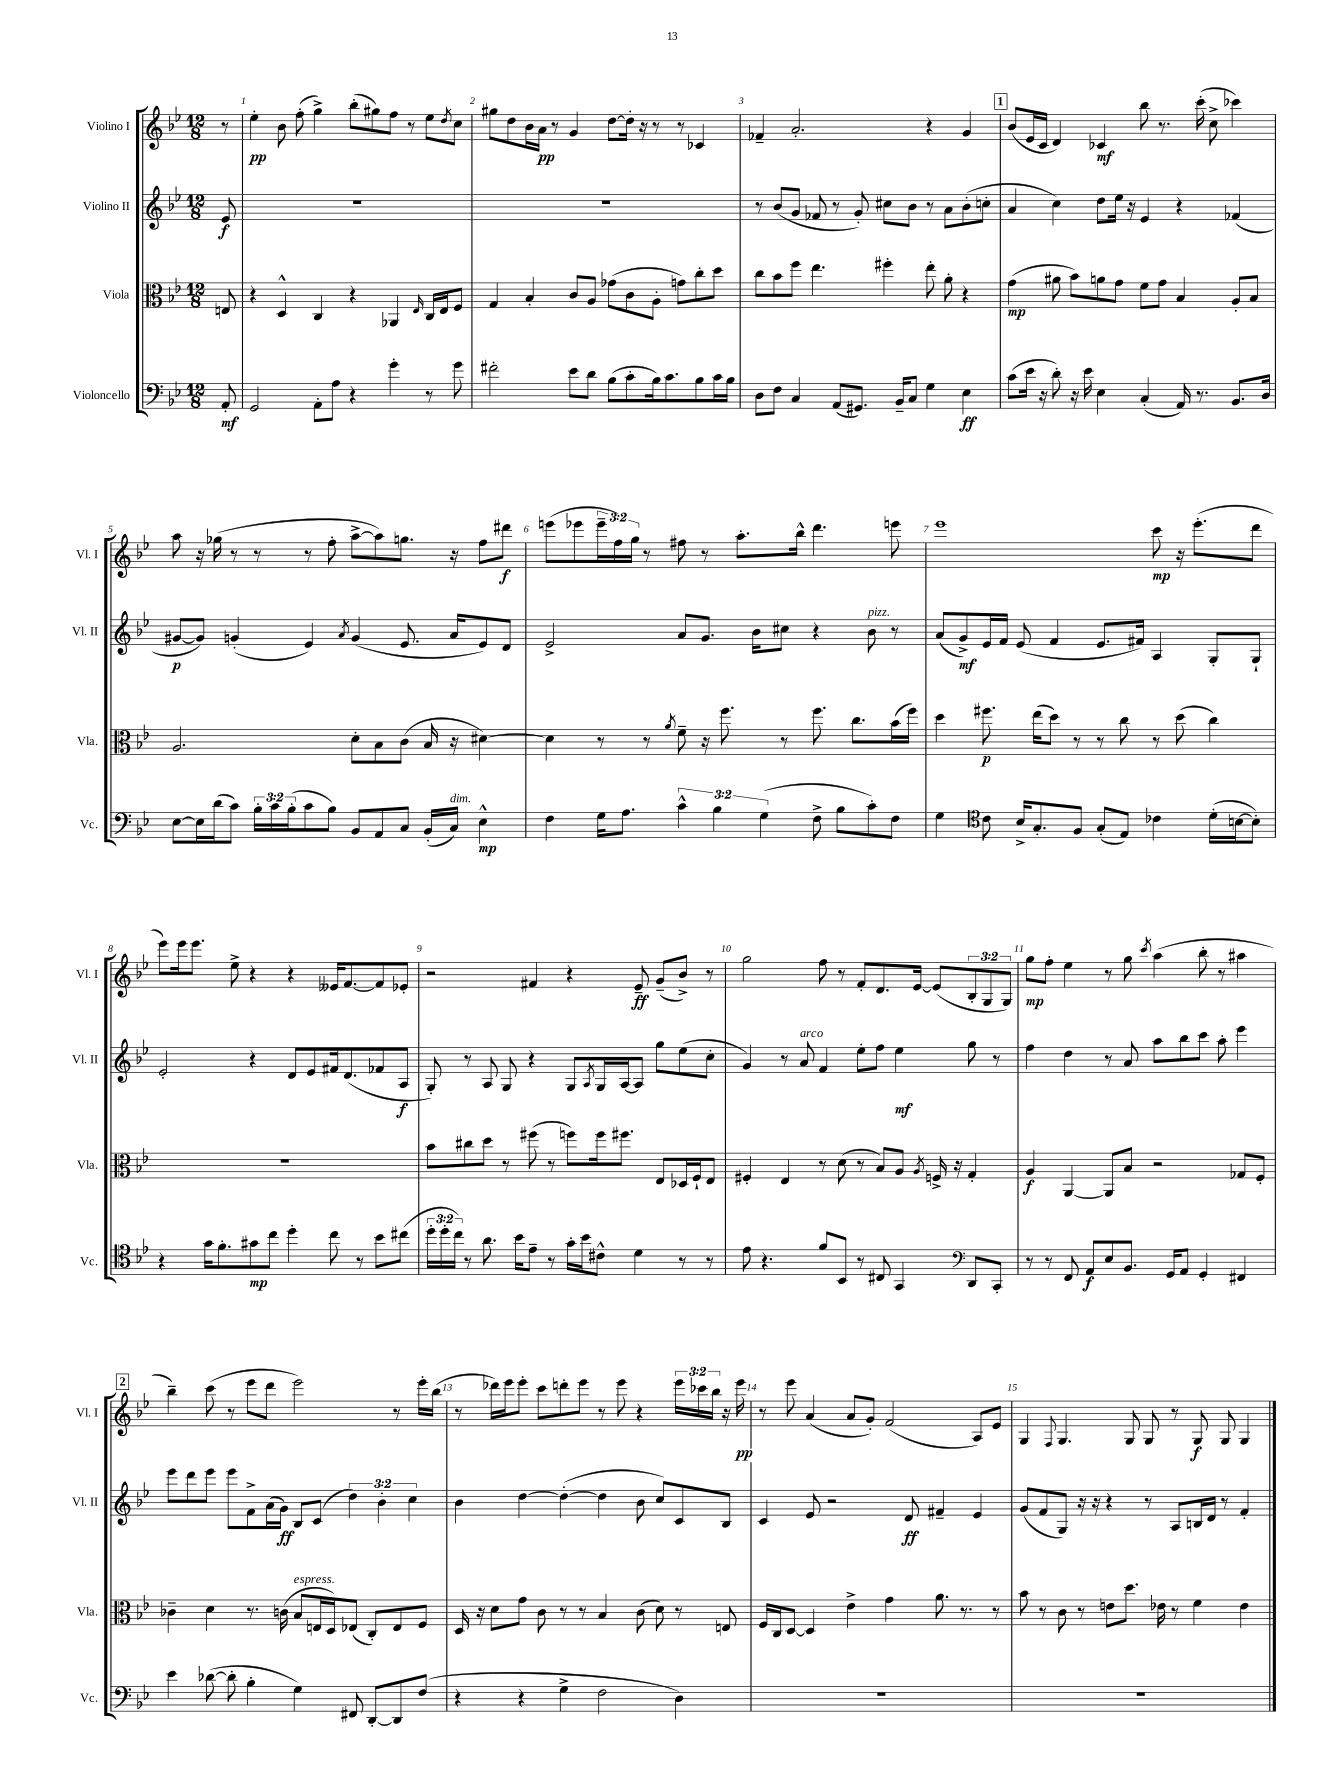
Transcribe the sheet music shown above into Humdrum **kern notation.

**kern	**dynam	**kern	**dynam	**kern	**dynam	**kern	**dynam
*part4	*part4	*part3	*part3	*part2	*part2	*part1	*part1
*staff4	*staff4	*staff3	*staff3	*staff2	*staff2	*staff1	*staff1
*I"Violoncello	*	*I"Viola	*	*I"Violino II	*	*I"Violino I	*
*I'Vc.	*	*I'Vla.	*	*I'Vl. II	*	*I'Vl. I	*
*clefF4	*	*clefC3	*	*clefG2	*	*clefG2	*
*k[b-e-]	*	*k[b-e-]	*	*k[b-e-]	*	*k[b-e-]	*
*M12/8	*	*M12/8	*	*M12/8	*	*M12/8	*
=	=	=	=	=	=	=	=
8AA'/	mf	8En/	.	8e-/	f	8r	.
=1	=1	=1	=1	=1	=1	=1	=1
2GG/	.	4r	.	1.r	.	4ee-'\	pp
.	.	4D^^/	.	.	.	8b-\	.
.	.	.	.	.	.	(8ff'\	.
8AA'\L	.	4C/	.	.	.	4gg^\)	.
8A\J	.	.	.	.	.	.	.
4r	.	4r	.	.	.	(8bb-'\L	.
.	.	.	.	.	.	8gg#X\)	.
4g'\	.	4AA-X/	.	.	.	8ff\J	.
.	.	.	.	.	.	8r	.
.	.	16qqE-/	.	.	.	.	.
8r	.	16C/LL	.	.	.	8ee-\L	.
.	.	16E-/J	.	.	.	.	.
.	.	.	.	.	.	8qdd/	.
8g\	.	8F/J	.	.	.	8cc\J	.
=2	=2	=2	=2	=2	=2	=2	=2
2f#X'\	.	4G/	.	1.r	.	8gg#X\L	.
.	.	.	.	.	.	8dd\	.
.	.	4B-'/	.	.	.	16b-\L	.
.	.	.	.	.	.	16a\JJ	pp
.	.	.	.	.	.	8r	.
8e-\L	.	8c/L	.	.	.	4g/	.
8d\J	.	8A/J	.	.	.	.	.
(8B-\L	.	(8g-X\L	.	.	.	[8dd\L	.
8c'\	.	8c\	.	.	.	16dd'\Jk]	.
.	.	.	.	.	.	16r	.
16B-\k)	.	8A'\J	.	.	.	8r	.
8.c\	.	.	.	.	.	.	.
.	.	8gn\L)	.	.	.	8r	.
8B-\	.	8cc'\	.	.	.	4c-X/	.
16c\L	.	8dd\J	.	.	.	.	.
16B-\JJ	.	.	.	.	.	.	.
=3	=3	=3	=3	=3	=3	=3	=3
8D\L	.	8cc\L	.	8r	.	4f-X~/	.
8F\J	.	8b-\	.	(8b-/L	.	.	.
4C/	.	8ff\J	.	8g/J	.	2.a'/	.
.	.	4.ee-\	.	8f-X/	.	.	.
(8AA/L	.	.	.	8r	.	.	.
8.GG#X/J)	.	.	.	8g'/)	.	.	.
.	.	4ff#X'\	.	8cc#X\L	.	.	.
16BB-~/KL	.	.	.	.	.	.	.
8C/J	.	.	.	8b-\J	.	.	.
4G\	.	8ee-'\	.	8r	.	4r	.
.	.	8a'\	.	8a\L	.	.	.
4E-\	ff	4r	.	(8b-'\	.	4g/	.
.	.	.	.	8ccn'\J	.	.	.
!!LO:REH:place=s1:t=1
=4	=4	=4	=4	=4	=4	=4	=4
(8c\L	.	(4g\	mp	4a/	.	(8b-/L	.
16e-\Jk	.	.	.	.	.	16e-/L	.
16r	.	.	.	.	.	16c/JJ	.
8d'\)	.	8a#X\	.	4cc\)	.	4d/)	.
16r	.	8b-\L)	.	.	.	.	.
16e-\	.	.	.	.	.	.	.
4E-\	.	8an\	.	8dd\L	.	4c-X/	mf
.	.	8g\J	.	16ee-\Jk	.	.	.
.	.	.	.	16r	.	.	.
(4C'/	.	8f\L	.	4e-/	.	8bb-\	.
.	.	8g\J	.	.	.	8.r	.
16AA/)	.	4B-/	.	4r	.	.	.
8.r	.	.	.	.	.	(16ccc'\	.
.	.	.	.	.	.	8cc^\	.
8.BB-/L	.	8A'/L	.	(4f-X/	.	4ccc-X\)	.
.	.	8B-/J	.	.	.	.	.
16D/Jk	.	.	.	.	.	.	.
!!LO:LB:g=z
=5	=5	=5	=5	=5	=5	=5	=5
[8E-\L	.	2.A/	.	[8g#X/L	p	8aa\	.
16E-\L]	.	.	.	8g#/J])	.	16r	.
(16d\J	.	.	.	.	.	(16gg-X\	.
8c\J)	.	.	.	(4gn'/	.	8r	.
24B-'\LL	.	.	.	.	.	8r	.
24c\	.	.	.	.	.	.	.
(24B-'\J	.	.	.	.	.	.	.
8c\	.	.	.	4e-/)	.	8r	.
8B-\J)	.	.	.	.	.	8ff'\	.
.	.	.	.	8qa/	.	.	.
8BB-/L	.	8d'\L	.	(4g/	.	[8aa^\L	.
8AA/	.	8B-\	.	.	.	8aa\])	.
8C/J	.	(8c\J	.	8.e-/	.	8.ggn\J	.
(16BB-'/LL	.	16B-/	.	.	.	.	.
!LO:TX:a:i:t=dim.	!	!	!	!	!	!	!
16C/JJ)	.	16r	.	16a/KL	.	16r	.
4E-^^\	mp	[4d#X\)	.	8e-/)	.	8ff\L	.
.	.	.	.	8d/J	.	8ddd#X\J	f
=6	=6	=6	=6	=6	=6	=6	=6
4F\	.	4d#\]	.	2e-^/	.	(8eeen\L	.
.	.	.	.	.	.	8eee-X\	.
16G\KL	.	8r	.	.	.	24eee-~\L	.
.	.	.	.	.	.	24ff\)	.
8.A\J	.	.	.	.	.	.	.
.	.	.	.	.	.	24gg\JJ	.
.	.	8r	.	.	.	8r	.
.	.	8qa/	.	.	.	.	.
6c^^\	.	8f~\	.	8a/L	.	8ff#X\	.
.	.	16r	.	8.g/J	.	8r	.
6B-\	.	.	.	.	.	.	.
.	.	8.ff\	.	.	.	.	.
.	.	.	.	.	.	8.aa'\L	.
.	.	.	.	16b-\KL	.	.	.
(6G\	.	.	.	.	.	.	.
.	.	8r	.	8cc#X\J	.	.	.
.	.	.	.	.	.	16bb-^^\Jk	.
8F^\	.	8.ff\	.	4r	.	4.ddd\	.
8B-\L	.	.	.	.	.	.	.
.	.	8.cc\L	.	.	.	.	.
!	!	!	!	!LO:TX:a:i:t=pizz.	!	!	!
8c'\)	.	.	.	8b-\	.	.	.
8F\J	.	(16b-\L	.	8r	.	8eeen\	.
.	.	16ff\JJ)	.	.	.	.	.
=7	=7	=7	=7	=7	=7	=7	=7
4G\	.	4dd\	.	(8a/L	.	1eee-	.
.	.	.	.	8g^/)	mf	.	.
*clefC4	*	*	*	*	*	*	*
8c\	.	8.ff#X\	p	16e-/L	.	.	.
.	.	.	.	16f/JJ	.	.	.
16B-^/KL	.	.	.	(8e-/	.	.	.
8.G'/	.	(16ee-\KL	.	.	.	.	.
.	.	8dd\J)	.	4f/	.	.	.
8F/J	.	8r	.	.	.	.	.
(8G'/L	.	8r	.	8.e-/L	.	.	.
8E-/J)	.	8cc\	.	.	.	.	.
.	.	.	.	16f#X/Jk)	.	.	.
4c-X\	.	8r	.	4A/	.	8ccc\	mp
.	.	(8dd\	.	.	.	16r	.
.	.	.	.	.	.	(8.eee-'\L	.
(16d'\LL	.	4cc\)	.	8G'/L	.	.	.
[16Bn\J	.	.	.	.	.	.	.
8B'\J])	.	.	.	8G`/J	.	8ddd\J	.
!!LO:LB:g=z
=8	=8	=8	=8	=8	=8	=8	=8
4r	.	1.r	.	2e-'/	.	8eee-\L)	.
.	.	.	.	.	.	16eee-\k	.
.	.	.	.	.	.	8.eee-\J	.
16g\KL	.	.	.	.	.	.	.
8.f'\	.	.	.	.	.	.	.
.	.	.	.	.	.	8ee-^\	.
8g#X\	mp	.	.	4r	.	4r	.
8cc\J	.	.	.	.	.	.	.
4dd'\	.	.	.	8d/L	.	4r	.
.	.	.	.	8e-/	.	.	.
8cc\	.	.	.	16f#X/k	.	16e--X/KL	.
.	.	.	.	(8.d/	.	[8.f/	.
8r	.	.	.	.	.	.	.
8b-\L	.	.	.	8f-X/	.	8f/]	.
(8cc#X\J	.	.	.	8A/J	f	8e-X'/J	.
=9	=9	=9	=9	=9	=9	=9	=9
24dd'\LL	.	8b-\L	.	8G'/)	.	2r	.
24dd'\	.	.	.	.	.	.	.
24cc\JJ)	.	.	.	.	.	.	.
8r	.	8cc#X\	.	8r	.	.	.
8.a\	.	8dd\J	.	8A/	.	.	.
.	.	8r	.	8G/	.	.	.
16b-\KL	.	.	.	.	.	.	.
8e-~\J	.	(8ff#X\	.	4r	.	4f#X/	.
8r	.	8r	.	.	.	.	.
16g'\LL	.	8ffn\L)	.	8G/L	.	4r	.
16b-\J	.	.	.	.	.	.	.
.	.	.	.	8qA/	.	.	.
8c#X^^\J	.	16ff\k	.	16G/L	.	.	.
.	.	8.ff#X\J	.	[16A/J	.	.	.
4d\	.	.	.	8A/J]	.	8e-~/	ff
.	.	8E-/L	.	8gg\L	.	(8g~/L	.
8r	.	16D-X/L	.	(8ee-\	.	8b-^/J)	.
.	.	16F`/J	.	.	.	.	.
8r	.	8E-/J	.	8cc'\J	.	8r	.
=10	=10	=10	=10	=10	=10	=10	=10
8e-\	.	4F#X'/	.	4g/)	.	2gg\	.
4.r	.	.	.	.	.	.	.
.	.	4E-/	.	8r	.	.	.
!	!	!	!	!LO:TX:a:i:t=arco	!	!	!
.	.	.	.	8a/	.	.	.
8f/L	.	8r	.	4f/	.	8ff\	.
8BB-/J	.	(8d\	.	.	.	8r	.
8r	.	8r	.	8ee-'\L	.	8f'/L	.
8C#X/	.	8B-/L)	.	8ff\J	.	8.d/	.
4GG/	.	8A/J	.	4ee-\	mf	.	.
.	.	.	.	.	.	[16e-/Jk	.
.	.	8qA/	.	.	.	.	.
.	.	16Fn^/	.	.	.	(8e-/L]	.
.	.	16r	.	.	.	.	.
*clefF4	*	*	*	*	*	*	*
8DD/L	.	4G'/	.	8gg\	.	12B-'/	.
.	.	.	.	.	.	12G/	.
8CC'/J	.	.	.	8r	.	.	.
.	.	.	.	.	.	12G/J)	.
=11	=11	=11	=11	=11	=11	=11	=11
8r	.	4A/	f	4ff\	.	8gg\L	mp
8r	.	.	.	.	.	8ff'\J	.
8FF/	.	[4AA/	.	4dd\	.	4ee-\	.
8AA/L	f	.	.	.	.	.	.
8E-/	.	8AA/L]	.	8r	.	8r	.
8.BB-/J	.	8B-/J	.	8a/	.	8gg\	.
.	.	.	.	.	.	8qccc/	.
.	.	2r	.	8aa\L	.	(4aa\	.
16GG/KL	.	.	.	.	.	.	.
8AA/J	.	.	.	8bb-\	.	.	.
4GG'/	.	.	.	8ccc\J	.	8bb-'\	.
.	.	.	.	8aa'\	.	8r	.
4FF#X/	.	8G-X/L	.	4eee-\	.	4aa#X\	.
.	.	8F'/J	.	.	.	.	.
!!LO:LB:g=z
!!LO:REH:place=s1:t=2
=12	=12	=12	=12	=12	=12	=12	=12
4e-\	.	4c-X~\	.	8eee-\L	.	4bb-~\)	.
.	.	.	.	8ddd\	.	.	.
([8d-X\	.	4d\	.	8eee-\J	.	(8ccc\	.
8d-'\]	.	.	.	8eee-\L	.	8r	.
4B-'\	.	8.r	.	8f^\	.	8eee-\L	.
.	.	.	.	(16a\L	.	8ddd\J	.
.	.	(16cn\	.	16g\JJ)	ff	.	.
!	!	!LO:TX:a:i:t=espress.	!	!	!	!	!
4G\)	.	8B-/L	.	8B-/L	.	2eee-\)	.
.	.	16En/L	.	(8c/J	.	.	.
.	.	16D/J)	.	.	.	.	.
8FF#X/	.	(8E-X/J	.	6dd\)	.	.	.
[8DD'/L	.	8C'/L)	.	.	.	.	.
.	.	.	.	6b-'\	.	.	.
8DD/]	.	8E-/	.	.	.	8r	.
.	.	.	.	6cc\	.	.	.
(8F/J	.	8F/J	.	.	.	16eee-'\LL	.
.	.	.	.	.	.	(16bb-\JJ	.
=13	=13	=13	=13	=13	=13	=13	=13
4r	.	16D/	.	4b-\	.	8r	.
.	.	16r	.	.	.	.	.
.	.	8d\L	.	.	.	16ddd-X\LL)	.
.	.	.	.	.	.	16eee-\J	.
4r	.	8g\J	.	[4dd\	.	8eee-'\J	.
.	.	8c\	.	.	.	8ccc\L	.
4G^\	.	8r	.	(4dd'\_	.	8dddn'\	.
.	.	8r	.	.	.	8eee-\J	.
2F\	.	4B-/	.	4dd\]	.	8r	.
.	.	.	.	.	.	8eee-\	.
.	.	(8c\	.	8b-\	.	4r	.
.	.	8d\)	.	8cc/L)	.	.	.
4D\)	.	8r	.	8c/	.	24eee-\LL	.
.	.	.	.	.	.	24ccc-X\	.
.	.	.	.	.	.	24bb-\JJ	.
.	.	8En/	.	8B-/J	.	16r	.
.	.	.	.	.	.	16eee-\	pp
=14	=14	=14	=14	=14	=14	=14	=14
1.r	.	16F/LL	.	4c/	.	8r	.
.	.	16C/J	.	.	.	.	.
.	.	[8D/J	.	.	.	8eee-\	.
.	.	4D/]	.	8e-/	.	(4a/	.
.	.	.	.	2r	.	.	.
.	.	4e-^\	.	.	.	8a/L	.
.	.	.	.	.	.	8g'/J)	.
.	.	4g\	.	.	.	(2f/	.
.	.	.	.	8d/	ff	.	.
.	.	8.a\	.	4f#X~/	.	.	.
.	.	8.r	.	.	.	.	.
.	.	.	.	4e-/	.	8A/L)	.
.	.	8r	.	.	.	8e-/J	.
=15	=15	=15	=15	=15	=15	=15	=15
1.r	.	8b-\	.	(8g/L	.	4G/	.
.	.	8r	.	8f/	.	.	.
.	.	.	.	.	.	8qqF/	.
.	.	8c\	.	8G/J)	.	4.G/	.
.	.	8r	.	16r	.	.	.
.	.	.	.	16r	.	.	.
.	.	8en\L	.	4r	.	.	.
.	.	8.dd\J	.	.	.	8G/	.
.	.	.	.	8r	.	8G/	.
.	.	16e-X\	.	.	.	.	.
.	.	8r	.	8A/L	.	8r	.
.	.	4f\	.	16Bn/L	.	8G/	f
.	.	.	.	16d/JJ	.	.	.
.	.	.	.	8r	.	8G/	.
.	.	4e-\	.	4f'/	.	4G/	.
==	==	==	==	==	==	==	==
*-	*-	*-	*-	*-	*-	*-	*-
